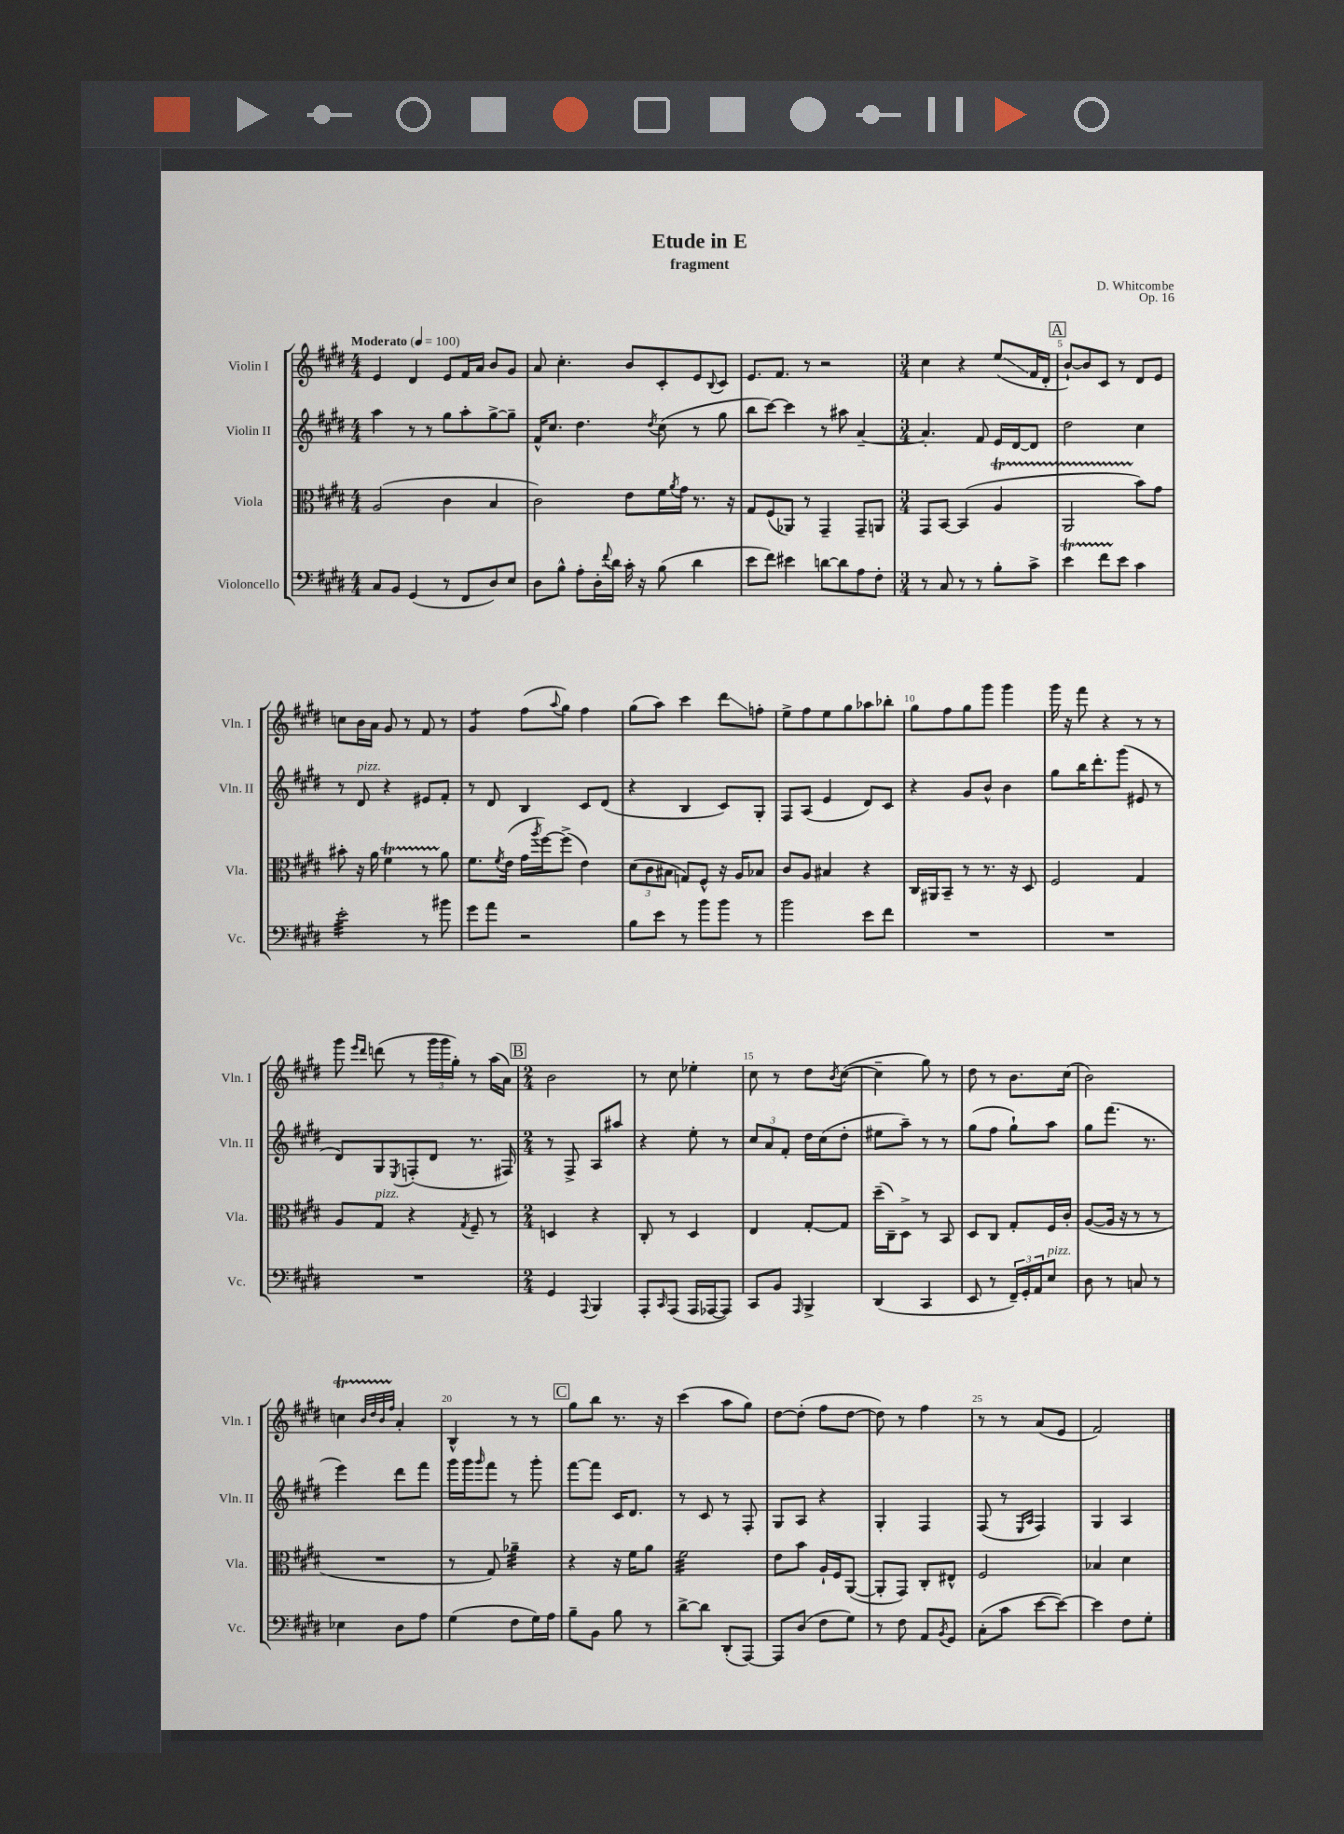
\header { title = "Etude in E" composer = "D. Whitcombe" subtitle = "fragment" opus = "Op. 16" }
<<
\new StaffGroup <<
\new Staff = "s0" \with { instrumentName = "Violin I" shortInstrumentName = "Vln. I" } {
    \clef treble \key e \major \numericTimeSignature \time 4/4 \tempo "Moderato" 4 = 100
    e'4 dis'4 e'8 fis'16 a'16 b'8 gis'8 |
    a'8 cis''4.-. b'8 cis'8-. e'8 \appoggiatura { b8 } cis'8 |
    e'8. fis'8. r8 r2 |
    \numericTimeSignature \time 3/4 cis''4 r4 e''8\glissando( fis'16 dis'16-. |
    \mark \markup { \box "A" } b'8~-!) b'8 cis'8 r8 dis'8 e'8 |
    c''8 b'16 a'16 gis'8 r8 fis'8 r8 |
    gis'4:8 fis''8( \appoggiatura { a''8 } gis''8) fis''4 |
    gis''8( a''8) cis'''4 dis'''8\glissando f''8-. |
    e''8-> fis''8 e''8 gis''8 aes''8 bes''8-. |
    gis''8 fis''8 gis''8 gis'''8 gis'''4 |
    gis'''16 r16 fis'''8 r4 r8 r8 |
    gis'''8 \grace { e'''16 dis'''16 } d'''8( r8 \tuplet 3/2 { gis'''16 gis'''16 gis''16-.) } r8 a''16( a'16) |
    \mark \markup { \box "B" } \numericTimeSignature \time 2/4 b'2 |
    r8 cis''8 ees''4-. |
    cis''8 r8 dis''8 \acciaccatura { b'8 } cis''8~( |
    cis''4-- gis''8) r8 |
    dis''8 r8 b'8. cis''16( |
    b'2) |
    c''4\startTrillSpan \grace { b'32 dis''32 b'32 fis''32 } a'4-.\stopTrillSpan |
    b4-^ r8 r8 |
    \mark \markup { \box "C" } gis''8 b''8 r8. r16 |
    cis'''4( a''8 gis''8) |
    dis''8~ dis''8-.( fis''8 dis''8~ |
    dis''8) r8 fis''4 |
    r8 r8 a'8( e'8 |
    fis'2) \bar "|." |
}
\new Staff = "s1" \with { instrumentName = "Violin II" shortInstrumentName = "Vln. II" } {
    \clef treble \key e \major \numericTimeSignature \time 4/4
    a''4 r8 r8 gis''8 a''8-. gis''8~-> gis''8-- |
    fis'16-^ cis''8. dis''4. \acciaccatura { dis''8 } cis''8( r8 gis''8 |
    b''8 cis'''8~) cis'''4 r8 ais''8 a'4~-- |
    \numericTimeSignature \time 3/4 a'4.-. fis'8 e'16 dis'16~ dis'8 |
    \mark \markup { \box "A" } dis''2 cis''4 |
    r8 dis'8^\markup { \italic "pizz." } r4 eis'8 fis'8-. |
    r8 dis'8 b4 cis'8 dis'8( |
    r4 b4 cis'8) gis8-. |
    fis8 a8( e'4 dis'8) cis'8 |
    r4 gis'8 b'8-^ b'4 |
    gis''8 b''16 dis'''8.-. gis'''8( eis'8 r8 |
    dis'8) gis8 \acciaccatura { e8 } f8-.( dis'8 r8. fis16) |
    \mark \markup { \box "B" } \numericTimeSignature \time 2/4 r8 fis8-> a8 ais''8 |
    r4 e''8-. r8 |
    \tuplet 3/2 { cis''8 a'8 fis'8-. } dis''16 cis''16( dis''8-. |
    eis''8 a''8--) r8 r8 |
    gis''8( fis''8 gis''8-!) a''8 |
    gis''8 fis'''8.( r8. |
    e'''4) dis'''8 fis'''8 |
    gis'''16 gis'''16 \grace { gis'''16 } fis'''8 r8 gis'''8-. |
    \mark \markup { \box "C" } fis'''8~ fis'''8 cis'16 dis'8. |
    r8 cis'8 r8 fis8-. |
    gis8 a8 r4 |
    gis4-. fis4 |
    fis8( r8 \grace { e16 a16 } fis4) |
    gis4 a4 \bar "|." |
}
\new Staff = "s2" \with { instrumentName = "Viola" shortInstrumentName = "Vla." } {
    \clef alto \key e \major \numericTimeSignature \time 4/4
    a2( cis'4 b4 |
    cis'2) e'8 fis'16 \acciaccatura { a'8 } gis'16 r8. r16 |
    gis8 fis8( aes,8) r8 gis,4-- gis,8-- a,8 |
    \numericTimeSignature \time 3/4 gis,8 b,8~ b,4( a4\startTrillSpan |
    \mark \markup { \box "A" } a,2 b'8\stopTrillSpan) gis'8 |
    bis'8-. r16 a'16 fis'4\startTrillSpan r8 a'8\stopTrillSpan |
    fis'8. \acciaccatura { fis'8 } e'16( gis'16 \acciaccatura { a''8 } fis''16~) fis''8->( e'4) |
    \tuplet 3/2 { dis'8( cis'8 bis8 } g8) fis8-^ r16 a16 bes8 |
    cis'8 a8 bis4 r4 |
    cis16 ais,16 b,8-- r8 r8. r16 dis8 |
    fis2 gis4 |
    a8 gis8^\markup { \italic "pizz." } r4 \acciaccatura { gis8 } fis8-- r8 |
    \mark \markup { \box "B" } \numericTimeSignature \time 2/4 d4 r4 |
    cis8-. r8 dis4 |
    e4 gis8~-. gis8 |
    dis''16--( cis16--) dis8-> r8 b,8 |
    dis8 cis8 gis8-. fis16 cis'16-. |
    a8~( a16 r16 r8 r8 |
    R2 |
    r8 gis8) aes'4:32-- |
    \mark \markup { \box "C" } r4 r16 fis'16 a'8 |
    fis'2:32 |
    e'8 b'8 a16-! fis16 a,8~( |
    a,8-. gis,8) cis8-. eis8-^ |
    fis2 |
    bes4 dis'4 \bar "|." |
}
\new Staff = "s3" \with { instrumentName = "Violoncello" shortInstrumentName = "Vc." } {
    \clef bass \key e \major \numericTimeSignature \time 4/4
    cis8 b,8 gis,4( r8 fis,8 dis8) e8 |
    dis8 b8-^ a8-. dis16-. \appoggiatura { fis'8 } dis'16 cis'16-. r16 b8( dis'4 |
    e'8 fis'8) eis'4 d'8~ d'8 a8 fis8-. |
    \numericTimeSignature \time 3/4 r8 cis8 r8 r8 b8-. cis'8-> |
    \mark \markup { \box "A" } e'4\startTrillSpan fis'8 e'8\stopTrillSpan cis'4 |
    e'2:32-. r8 bis'8 |
    gis'8 a'8 r2 |
    b8 e'8 r8 b'8 b'8 r8 |
    b'2 e'8 fis'8 |
    R2. |
    R2. |
    R2. |
    \mark \markup { \box "B" } \numericTimeSignature \time 2/4 gis,4 \appoggiatura { a,,8 } b,,4 |
    a,,8-. \grace { cis,16 } a,,8( a,,16 aes,,16~ aes,,8) |
    cis,8 b,8 \grace { a,,16 } b,,4-> |
    dis,4( cis,4 |
    e,8 r8 \tuplet 3/2 { fis,16--) gis,16-. a,16 } e8^\markup { \italic "pizz." } |
    dis8 r8 c8 r8 |
    ees4 dis8 a8 |
    gis4( fis8 gis16) a16 |
    \mark \markup { \box "C" } b8-- b,8 b8 r8 |
    dis'8~-> dis'8 dis,8-.( a,,8~) |
    a,,8 dis8( fis8 gis8) |
    r8 fis8 a,8 \acciaccatura { b,8 } gis,8 |
    cis8-.( cis'8 e'8~ e'8~) |
    e'4 fis8 gis8-. \bar "|." |
}
>>
>>
